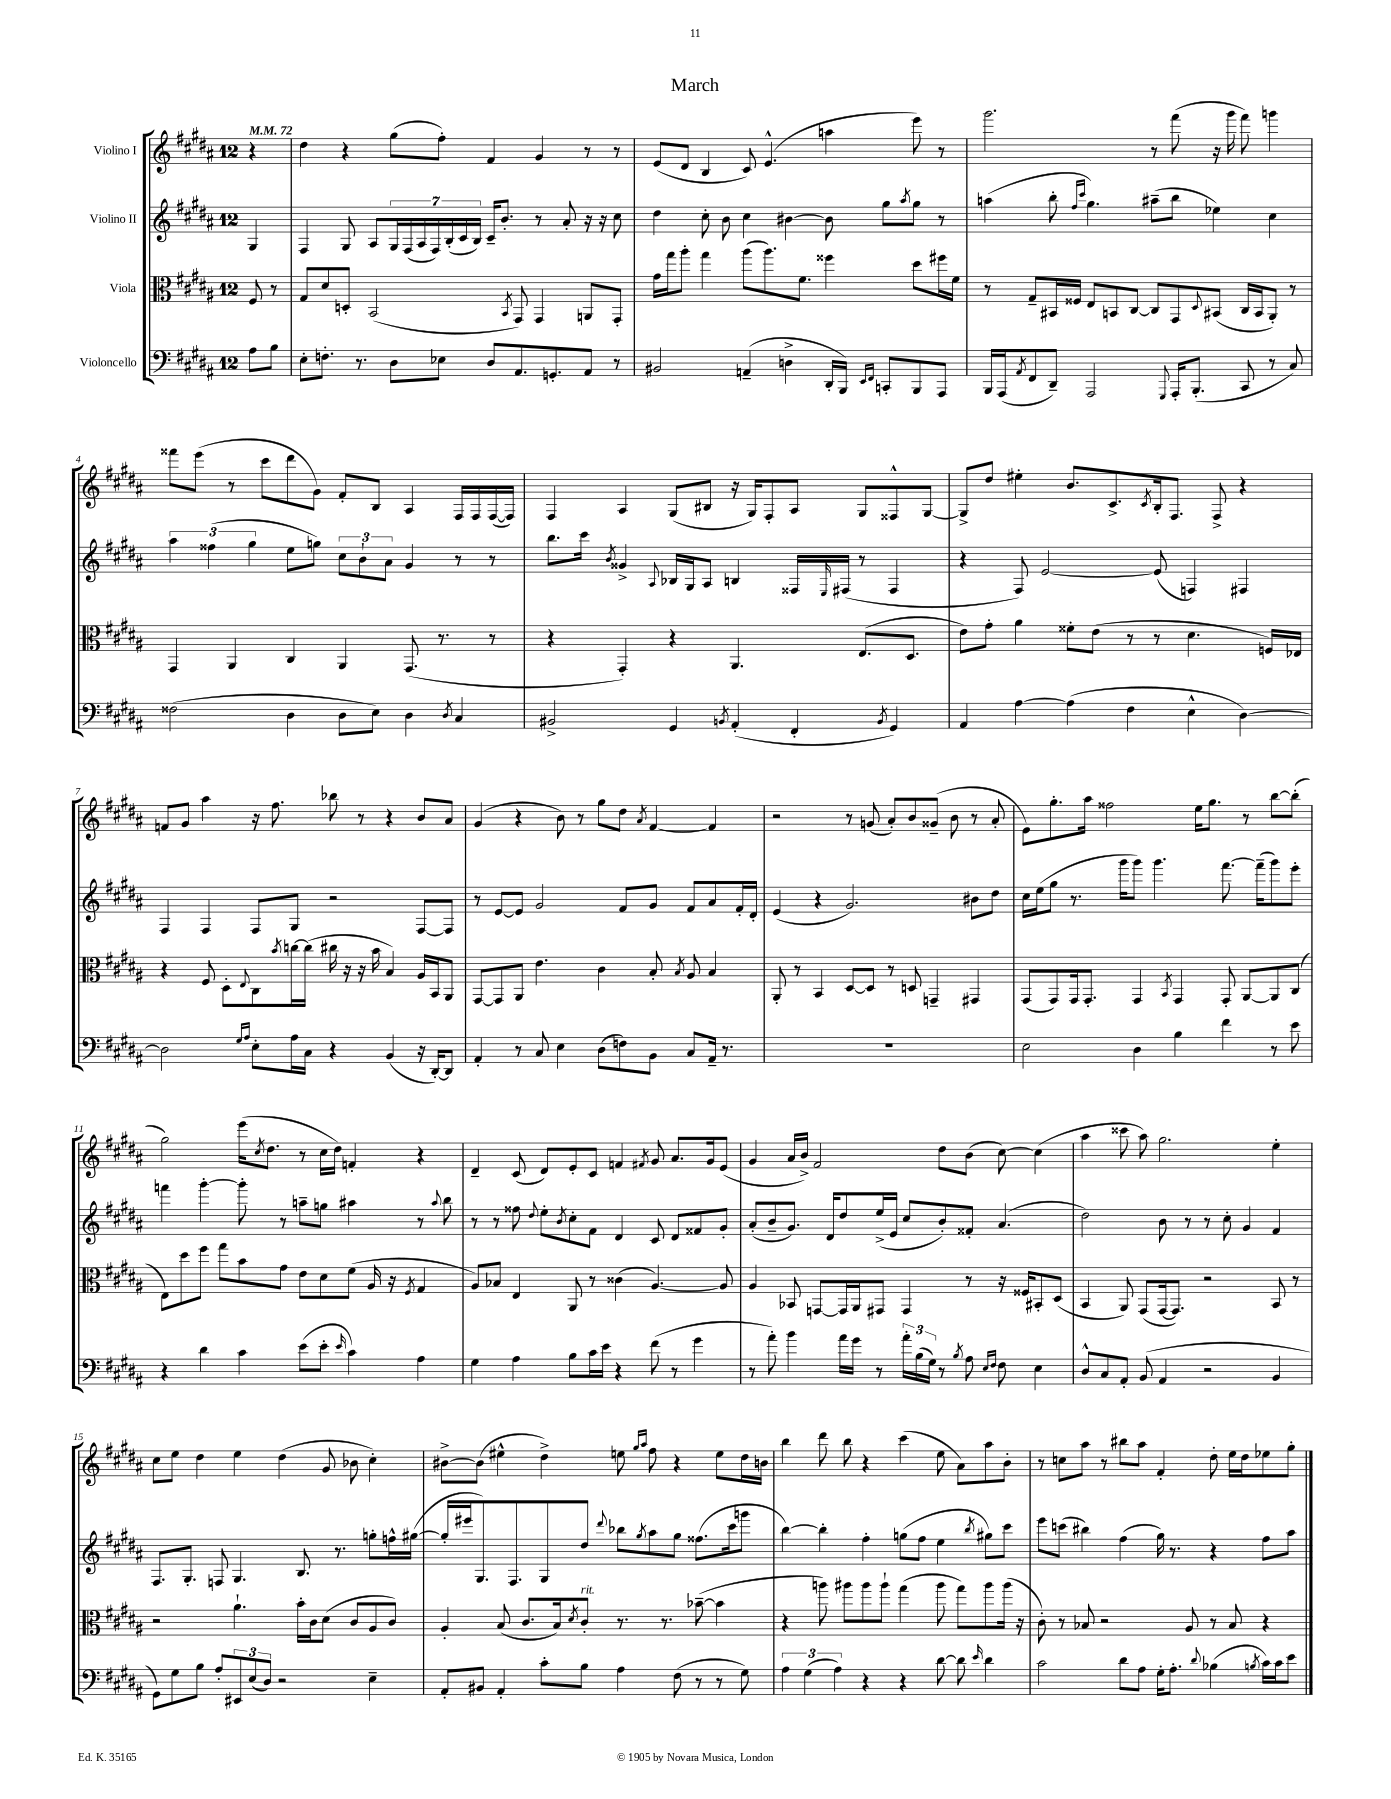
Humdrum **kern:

**kern	**kern	**kern	**kern
*staff4	*staff3	*staff2	*staff1
*clefF4	*clefC3	*clefG2	*clefG2
*k[f#c#g#d#a#]	*k[f#c#g#d#a#]	*k[f#c#g#d#a#]	*k[f#c#g#d#a#]
*M12/8	*M12/8	*M12/8	*M12/8
*MM72	*MM72	*MM72	*MM72
8A#	8F#	4G#	4r
8B	8r	.	.
=	=	=	=
8E'	8G#	4F#	4dd#
8.F'	8d#	.	.
.	8D'	8G#	4r
8.r	.	.	.
.	(2BB	8A#	.
8D#	.	28G#	(8gg#
.	.	(28F#	.
.	.	28A#	.
.	.	28F#)	.
8E-	.	.	8ff#')
.	.	(28B'	.
.	.	28c#	.
.	.	28B)	.
8D#	.	16c#~	4f#
.	.	8.b'	.
.	8qBB	.	.
8.AA#	8GG#)	.	.
.	4GG#	8r	4g#
8.GG'	.	.	.
.	.	8a#'	.
8AA#	8AA	16r	8r
.	.	16r	.
8r	8GG#'	8cc#	8r
=	=	=	=
2BB#	16g#	4dd#	(8e
.	16gg#	.	.
.	8aa#'	.	8d#
.	4gg#	8cc#'	4B
.	.	8b	.
(4AA~	(8aa#	4cc#	8c#)
.	8.aa#)	.	(4.e^^
4D^	.	[4b#	.
.	8.f#	.	.
16DD#'	4ff##	8b#]	4aa
16BBB)	.	.	.
16qqEE	.	.	.
16qqFF#	.	.	.
8CC'	.	8gg#	.
.	.	8qaa#	.
8BBB	8dd#	8gg#	8eee)
8AAA#	16ff#	8r	8r
.	16f#	.	.
=	=	=	=
16BBB	8r	(4aa	2.ggg#
(16AAA#	.	.	.
8qAA#	.	.	.
8FF#	8G#~	.	.
8DD#~)	16BB#	8bb'	.
.	16F##	.	.
.	.	16qqff#	.
.	.	16qqccc#	.
2AAA#	8E	4.gg#)	.
.	8BB	.	.
.	[8C#	.	.
.	8C#]	(8aa#~	8r
8qqGGG#	.	.	.
16AAA#'	8GG#	8bb	(8fff#
(8.BBB'	.	.	.
.	8qqD#	.	.
.	(8BB#	4ee-)	16r
.	.	.	16ggg#
8CC#	16C#	.	8fff#)
.	16BB#	.	.
8r	8AA#')	4cc#	4ggg
8C#)	8r	.	.
=	=	=	=
(2F##	4GG#	6aa#	8fff##
.	.	.	(8eee
.	.	(6ff##	.
.	4AA#	.	8r
.	.	6gg#	.
.	.	.	8ccc#
4D#	4C#	8ee	8ddd#
.	.	8gg)	8g#)
8D#	4AA#	12cc#	8f#'
.	.	12b`	.
8E)	.	.	8B
.	.	12a#	.
4D#	(8.GG#	4g#	4A#
.	8.r	.	.
8qD#	.	.	.
4C#	.	8r	16F#
.	.	.	16F#
.	8r	8r	([16F#
.	.	.	16F#])
=	=	=	=
2BB#^	4r	8.bb	4F#
.	.	16ccc#	.
.	.	8qb	.
.	4GG#')	4g##^	4A#
.	.	8qqA#	.
4GG#	4r	16B-	(8G#
.	.	16G#	.
.	.	8A#	8B#
8qBB	.	.	.
(4AA#'	4.AA#	4B	16r
.	.	.	16G#)
.	.	.	8F#'
4FF#'	.	16F##	8A#
.	.	16qqE	.
.	.	(16F#	.
.	(8.E	8r	8G#
8qBB	.	.	.
4GG#)	.	4F#	8F##^^
.	8.D#	.	.
.	.	.	[8G#
=	=	=	=
4AA#	8e)	4r	8G#^]
.	8g#'	.	8dd#
[4A#	4a#	8F#)	4ee#'
.	.	[2e	.
(4A#]	8f##'	.	8.b
.	(8e	.	.
.	.	.	8.c#^
4F#	8r	.	.
.	.	.	8qc#
.	8r	(8e]	16B'
.	.	.	8.F#
4E^^	4.d#	4F)	.
.	.	.	8F#^
[4D#)	.	4F#	4r
.	16F)	.	.
.	16E-	.	.
=	=	=	=
2D#]	4r	4F#	8f
.	.	.	8g#
.	8F#	4F#	4aa#
.	8D#'	.	.
16qqG#	.	.	.
16qqA#	8qqE	.	.
8E'	8C#	8F#	16r
.	.	.	8.ff#
.	8qb	.	.
16A#	[16cc	8G#	.
16C#	(16cc]	.	.
4r	16cc#	2r	8bb-
.	16r	.	.
.	16r	.	8r
.	16b	.	.
(4BB	4B)	.	4r
16r	16A#	[8F#	8b
[16DD#')	16BB	.	.
8DD#]	8AA#	8F#]	8a#
=	=	=	=
4AA#'	[8GG#	8r	(4g#
.	8GG#]	[8e	.
8r	8AA#	8e]	4r
8C#	4.e	2g#	.
4E	.	.	8b)
.	.	.	8r
(8D#	4c#	.	8gg#
8F)	.	8f#	8dd#
.	.	.	8qa#
8BB	8B'	8g#	[4f#
.	8qB	.	.
8C#	8A#	8f#	.
16AA#~	4B	8a#	4f#]
8.r	.	.	.
.	.	16f#'	.
.	.	16d#'	.
=	=	=	=
1.r	8AA#'	(4e	2r
.	8r	.	.
.	4BB	4r	.
.	[8D#	2.g#)	8r
.	8D#]	.	(8g
.	8r	.	8a#')
.	8D	.	8b
.	4GG~	.	(8g##~
.	.	.	8b
.	4GG#	8b#	8r
.	.	8dd#	8a#'
=	=	=	=
2E	(8GG#	16cc#	8e)
.	.	(16ee	.
.	8GG#)	8gg#	8.gg#'
.	16GG#	8.r	.
.	8.GG#'	.	16aa#
.	.	.	2ff##
.	.	16ggg#	.
4D#	4GG#	8ggg#)	.
.	.	4.ggg#	.
.	8qBB	.	.
4B	4GG#	.	.
.	.	.	16ee
.	.	.	8.gg#
4f#	8GG#'	[8.fff#	.
.	[8AA#	.	8r
.	.	(16fff#~]	.
8r	8AA#]	8ggg#)	[8bb
8e	(8C#	8eee'	(8bb']
=	=	=	=
4r	8E)	4fff	2gg#)
.	8dd#	.	.
4d#	8ff#	[4ggg#'	.
.	8gg#	.	.
4c#	8b	8ggg#']	(16eee
.	.	.	8qcc#
.	.	.	8.dd#
.	8g#	8r	.
(8e	8e	8aa~	8r
8e'	8d#	8gg	16cc#
.	.	.	16dd#)
16qqe	.	.	.
4c#)	(8f#	4aa#	4f'
.	16A#	.	.
.	16r	.	.
.	8qF#	.	.
4A#	4G#	8r	4r
.	.	8qqaa#	.
.	.	8bb	.
=	=	=	=
4G#	8A#)	8r	4d#~
.	8B-	8r	.
4A#	4E	8ff##	(8c#
.	.	8qqdd#	.
.	.	8ee'	8d#)
.	.	8qb	.
8B	8AA#	8cc#'	8e'
16c#	8r	8f#	8c#
16e	.	.	.
4r	(4c##	4d#	4f
.	.	.	8qf#
(8f#	[4.A#)	8c#	8g#
8r	.	8d#	8.a#
4g#	.	8f##	.
.	.	.	16g#
.	8A#]	8g#'	(8e
=	=	=	=
8r	4A#	(8a#'	4g#
8a#')	.	8b~	.
4b	8BB-	8.g#)	16a#
.	.	.	16b^)
.	[8GG	.	2f#
.	.	16d#	.
16a#	16GG]	8dd#	.
16g#	16AA#	.	.
8r	8GG#	(16ee^	.
.	.	16e	.
24a#'	4GG#	8cc#	.
(24B	.	.	.
24G#)	.	.	.
8r	.	8b')	8dd#
8qB	.	.	.
8A#	8r	8f##'	(8b
16qqE	.	.	.
16qqF#	.	.	.
8F#	16r	(4.a#	[8cc#)
.	16F##	.	.
4E	8BB#'	.	(4cc#]
.	(8D#	.	.
=	=	=	=
8D#^^	4BB	2dd#)	4aa#
8C#	.	.	.
8AA#'	8AA#)	.	8ccc##
(8BB	(8GG#	.	8aa#)
4AA#	[16GG#	8b	2.gg#
.	8.GG#])	.	.
.	.	8r	.
2r	2r	8r	.
.	.	8cc#'	.
.	.	4g#	.
4BB	8BB	4f#	4ee'
.	8r	.	.
=	=	=	=
8GG#)	2r	8.F#	8cc#
8G#	.	.	8ee
.	.	8.G#'	.
8B	.	.	4dd#
8A#'	.	8F	.
12EE#	4.a#`	4.G#	4ee
(12E	.	.	.
12D#)	.	.	.
2r	.	.	(4dd#
.	16b'	8.B	.
.	16c#	.	.
.	(8d#	.	8g#
.	.	8.r	.
.	8c#	.	8b-
4E~	8A#	8gg'	4cc#')
.	8c#)	16ff^^	.
.	.	([16gg#	.
=	=	=	=
8AA#'	4A#'	16gg#']	[8b#^
.	.	16eee#	.
8BB#	.	8.G#)	(8b#]
4AA#'	(8B	.	4ee#^^
.	.	8.F#	.
.	8.c#	.	.
8c#'	.	8G#	4dd#^)
.	16B)	.	.
.	8qd#	.	.
8B	8c#'	8dd#	.
.	.	8qqddd#	.
4A#	8.r	8bb-	8ee
.	.	.	16qqgg#
.	.	8qgg#	16qqaa#
.	.	8aa#	8ff#
.	8.r	.	.
(8F#	.	8gg#	4r
8r	([8b-~	(8.ff##	.
8r	4b-]	.	8ee
.	.	16ccc#	.
8G#)	.	8ggg	16dd#
.	.	.	16b
=	=	=	=
6A#	4r	[4bb)	4bb
(6G#	.	.	.
.	8aa)	4bb']	8ddd#
6A#)	.	.	.
.	8aa#	.	8bb
4r	8aa#	4ff#'	4r
.	8aa#`	.	.
4r	(4gg#	(8gg	(4ccc#
.	.	8ff#	.
[8d#	8aa#	4ee	8ee
8d#]	8gg#)	.	8a#)
16qqe	.	8qbb	.
4d#	8aa#	8gg#)	8aa#
.	(16aa#	8ccc#	8b'
.	16r	.	.
=	=	=	=
2c#	8c#')	8eee	8r
.	8r	(8ccc	8cc
.	8B-	4bb#)	8aa#
.	2r	.	8r
8d#	.	(4ff#	8bb#
8A#	.	.	8aa#
16G#'	.	16gg#)	4f#'
8.A#'	.	8.r	.
.	8A#	.	.
8qqd#	.	.	.
(4B-	8r	4r	8dd#'
.	8B-	.	16ee
.	.	.	16dd#
8qB	.	.	.
16c#)	4r	8ff#	8ee-
16c#	.	.	.
8e	.	8aa#	8gg#'
==	==	==	==
*-	*-	*-	*-
